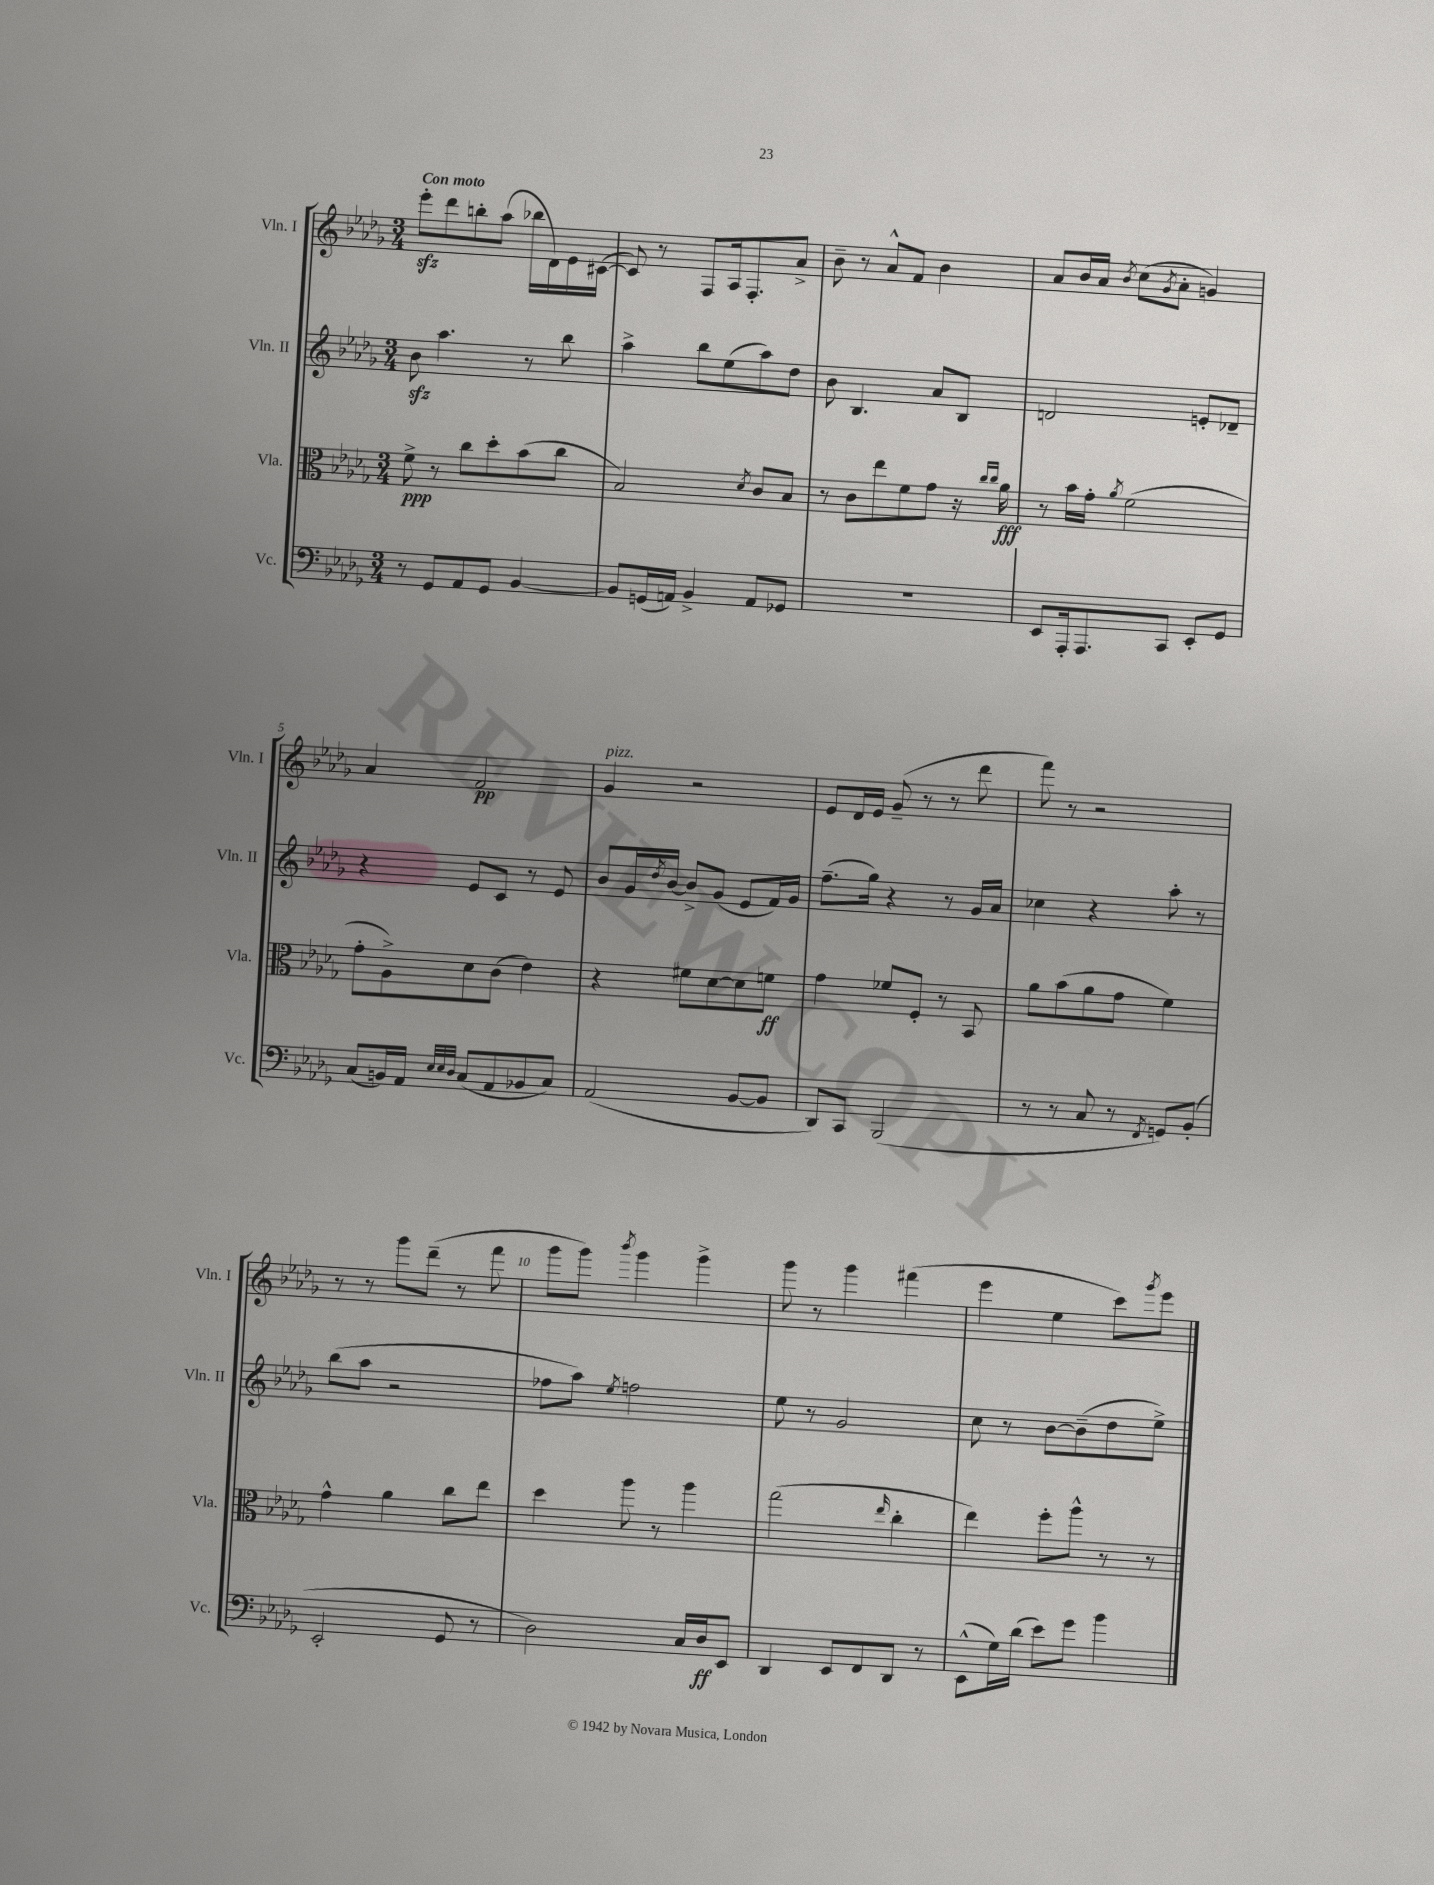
<<
\new StaffGroup <<
\new Staff = "s0" \with { instrumentName = "Vln. I" shortInstrumentName = "Vln. I" } {
    \clef treble \key des \major \numericTimeSignature \time 3/4 \tempo "Con moto"
    ees'''8-.\sfz des'''8 b''8-. aes''8( bes''16 des'16) ees'16 cis'16~( |
    cis'8) r8 f8 aes16 f8.-. aes'8-> |
    bes'8-- r8 aes'8-^ f'8 bes'4 |
    aes'8 bes'16 aes'16 \acciaccatura { bes'8 } c''8( \acciaccatura { ges'8 } aes'8-. g'4) |
    aes'4 f'2\pp |
    ges'4^\markup { \italic "pizz." } r2 |
    ees'8 des'16 ees'16 ges'8--( r8 r8 des'''8 |
    f'''8) r8 r2 |
    r8 r8 ges'''8 des'''8--( r8 f'''8 |
    ges'''8 ges'''8) \acciaccatura { bes'''8 } ges'''4 ges'''4-> |
    ges'''8 r8 ges'''4 fis'''4( |
    ees'''4 ees''4 c'''8) \acciaccatura { ges'''8 } ees'''8 \bar "|." |
}
\new Staff = "s1" \with { instrumentName = "Vln. II" shortInstrumentName = "Vln. II" } {
    \clef treble \key des \major \numericTimeSignature \time 3/4
    bes'8\sfz aes''4. r8 bes''8 |
    aes''4-> bes''8 ees''8( aes''8) des''8 |
    bes'8 bes4. aes'8 bes8 |
    d'2 e'8-. des'8-- |
    r4 ees'8 c'8 r8 ees'8 |
    bes'8 ges'16 \acciaccatura { des''8 } bes'16~ bes'8-> ges'8( ees'8 f'16) ges'16 |
    f''8.--( ges''16) r4 r8 ges'16 aes'16 |
    ces''4 r4 aes''8-. r8 |
    bes''8( aes''8 r2 |
    fes''8 aes''8) \acciaccatura { ees''8 } f''2 |
    ees''8 r8 ges'2 |
    c''8 r8 bes'8~ bes'8--( des''8 ees''8->) \bar "|." |
}
\new Staff = "s2" \with { instrumentName = "Vla." shortInstrumentName = "Vla." } {
    \clef alto \key des \major \numericTimeSignature \time 3/4
    f'8->\ppp r8 c''8 des''8-. bes'8( c''8 |
    bes2) \acciaccatura { des'8 } c'8 bes8 |
    r8 c'8 ees''8 f'8 ges'8 r16 \grace { c''16 c''16 } aes'16\fff |
    r8 bes'16 ges'16-. \acciaccatura { aes'8 } f'2( |
    ges'8-. aes8->) des'8 c'8( ees'4) |
    r4 fis'8 des'8~ des'8 f'8\ff |
    ges'4 fes'8 f8-. r8 bes,8 |
    aes'8 bes'8( aes'8 ges'8 f'4) |
    ges'4-^ aes'4 c''8 ees''8 |
    des''4 aes''8 r8 aes''4 |
    ges''2( \grace { ees''16 } c''4-. |
    ees''4) f''8-. aes''8-^ r8 r8 \bar "|." |
}
\new Staff = "s3" \with { instrumentName = "Vc." shortInstrumentName = "Vc." } {
    \clef bass \key des \major \numericTimeSignature \time 3/4
    r8 ges,8 aes,8 ges,8 bes,4~ |
    bes,8 g,16( a,16) bes,4-> a,8 ges,8 |
    R2. |
    ees,8 aes,,16-. aes,,8. c,8 ees,8-. ges,8 |
    c8( b,16) aes,16 \grace { ees32 ees32 des32 } c8( aes,8 bes,8 c8) |
    aes,2( bes,8~ bes,8 |
    des,8) c,8 bes,,2( |
    r8 r8 c8 r8 \acciaccatura { f,8 } g,8) bes,8-.( |
    ees,2-. ges,8 r8 |
    des2) c16 des16\ff ees,8 |
    des,4 ees,8 f,8 des,8 r8 |
    ees,8-^( ges16) des'16( ees'8) ges'8 bes'4 \bar "|." |
}
>>
>>
\layout { \context { \Score \override BarNumber.break-visibility = ##(#f #t #t) barNumberVisibility = #(every-nth-bar-number-visible 5) } }
